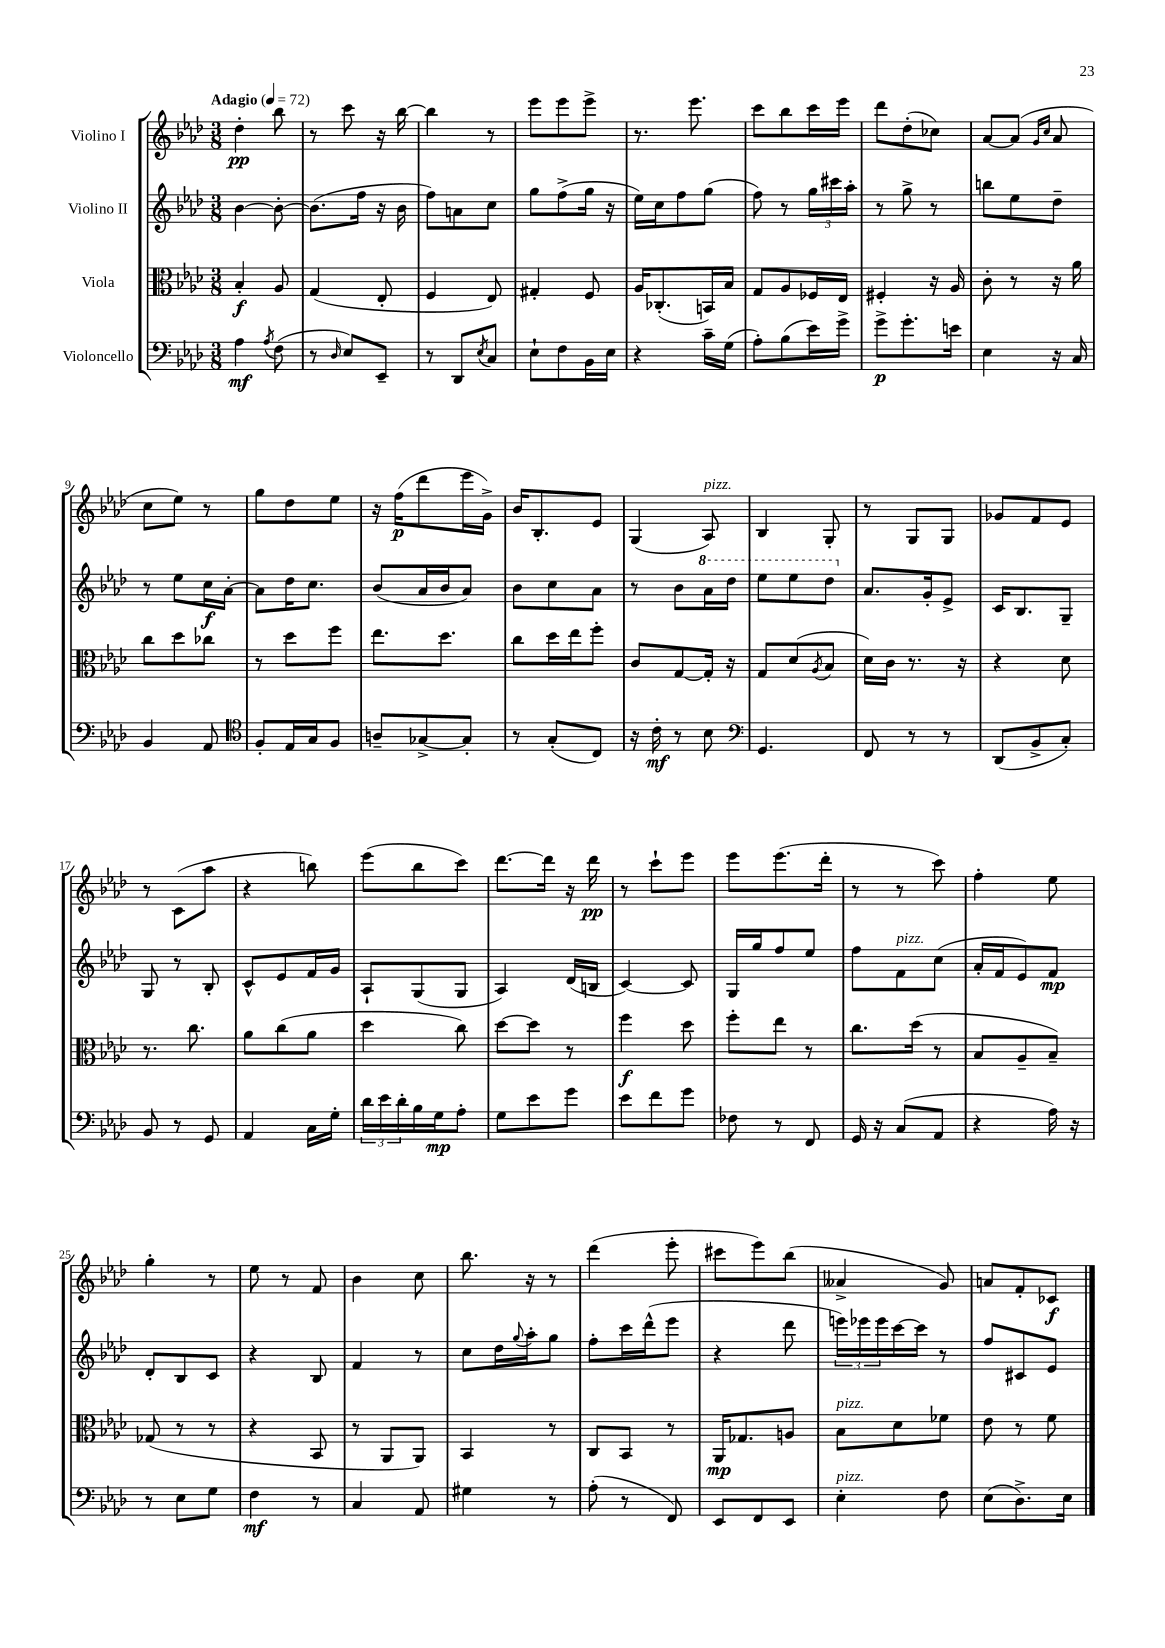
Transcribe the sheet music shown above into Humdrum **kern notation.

**kern	**kern	**kern	**kern
*staff4	*staff3	*staff2	*staff1
*clefF4	*clefC3	*clefG2	*clefG2
*k[b-e-a-d-]	*k[b-e-a-d-]	*k[b-e-a-d-]	*k[b-e-a-d-]
*M3/8	*M3/8	*M3/8	*M3/8
*MM72	*MM72	*MM72	*MM72
4A-	4B-'	[4b-	4dd-'
8qA-	.	.	.
(8F	8A-	8b-'_	8bb-
=	=	=	=
8r	(4G	(8.b-]	8r
16qqD-	.	.	.
8E-)	.	.	8ccc
.	.	16ff	.
8EE-~	8E-'	16r	16r
.	.	16b-	[16bb-
=	=	=	=
8r	4F	8ff)	4bb-]
8DD-	.	8a	.
8qE-	.	.	.
8C	8E-)	8cc	8r
=	=	=	=
8E-`	4G#'	8gg	8eee-
8F	.	(8ff^	8eee-
16BB-	8F	16gg	8eee-^
16E-	.	16r	.
=	=	=	=
4r	16A-	16ee-)	8.r
.	(8.C-'	16cc	.
.	.	8ff	.
.	.	.	8.eee-
16c~	16BB)	(8gg	.
(16G	16B-	.	.
=	=	=	=
8A-')	8G	8ff)	8ccc
(8B-	8A-	8r	8bb-
16e-)	16F-	24gg	16ccc
.	.	24ccc#	.
16g^	16E-	.	16eee-
.	.	24aa-'	.
=	=	=	=
8g^	4F#'	8r	8ddd-
8.g'	.	8gg^	(8dd-'
.	16r	8r	8cc-)
16e	16A-	.	.
=	=	=	=
4E-	8c'	8bb	[8a-
.	8r	8ee-	(8a-]
.	.	.	16qqg
.	.	.	16qqcc
16r	16r	8dd-~	8a-
16C	16a-	.	.
=	=	=	=
4BB-	8cc	8r	8cc
.	8dd-	8ee-	8ee-)
8AA-	8cc-	16cc	8r
.	.	[16a-'	.
=	=	=	=
*clefC4	*	*	*
8F'	8r	8a-]	8gg
16E-	8dd-	16dd-	8dd-
16G	.	8.cc	.
8F	8ff	.	8ee-
=	=	=	=
8A~	8.ee-	(8b-	16r
.	.	.	(16ff
[8G-^	.	16a-	8ddd-
.	8.dd-	16b-	.
8G-']	.	8a-)	16eee-
.	.	.	16g^)
=	=	=	=
8r	8cc	8b-	16b-
.	.	.	8.B-'
(8G'	16dd-	8cc	.
.	16ee-	.	.
8C)	8ff'	8a-	8e-
=	=	=	=
16r	8c	8r	(4G
16c'	.	.	.
8r	[8G	8b-	.
8B-	16G']	16aa-	8A-)
.	16r	16ddd-	.
=	=	=	=
*clefF4	*	*	*
4.GG	8G	8eee-	4B-
.	(8d-	8eee-	.
.	8qA-	.	.
.	8B-	8ddd-	8G'
=	=	=	=
8FF	16d-)	8.a-	8r
.	16c	.	.
8r	8.r	.	8G
.	.	16g'	.
8r	.	8e-^	8G
.	16r	.	.
=	=	=	=
(8DD-	4r	16c	8g-
.	.	8.B-	.
8BB-^	.	.	8f
8C')	8d-	8G~	8e-
=	=	=	=
8BB-	8.r	8G	8r
8r	.	8r	(8c
.	8.cc	.	.
8GG	.	8B-'	8aa-
=	=	=	=
4AA-	8a-	8c^^	4r
.	(8cc	8e-	.
16C	8a-	16f	8bb)
16G'	.	16g	.
=	=	=	=
24d-	4dd-	8A-`	(8eee-
24e-	.	.	.
24d-'	.	.	.
16B-	.	(8G	8bb-
16G	.	.	.
8A-'	8cc)	8G	8ccc)
=	=	=	=
8G	[8dd-	4A-)	[8.ddd-
8e-	8dd-]	.	.
.	.	.	16ddd-]
8g	8r	(16d-	16r
.	.	16B	16ddd-
=	=	=	=
8e-	4ff	[4c)	8r
8f	.	.	8ccc`
8g	8dd-	8c]	8eee-
=	=	=	=
8F-	8ff'	16G	8eee-
.	.	16gg	.
8r	8ee-	8ff	(8.eee-
8FF	8r	8ee-	.
.	.	.	16ddd-'
=	=	=	=
16GG	8.cc	8ff	8r
16r	.	.	.
(8C	.	8f	8r
.	(16dd-	.	.
8AA-	8r	(8cc	8ccc)
=	=	=	=
4r	8B-	16a-'	4ff'
.	.	16f	.
.	8A-~	8e-)	.
16A-)	8B-~)	8f	8ee-
16r	.	.	.
=	=	=	=
8r	(8G-	8d-'	4gg'
8E-	8r	8B-	.
8G	8r	8c	8r
=	=	=	=
4F	4r	4r	8ee-
.	.	.	8r
8r	8BB-	8B-	8f
=	=	=	=
4C	8r	4f	4b-
.	8AA-	.	.
8AA-	8AA-)	8r	8cc
=	=	=	=
4G#	4BB-	8cc	8.bb-
.	.	16dd-	.
.	.	8qqgg	.
.	.	16aa-'	16r
8r	8r	8gg	8r
=	=	=	=
(8A-'	8C	8ff'	(4ddd-
8r	8BB-	16ccc	.
.	.	(16ddd-^^	.
8FF)	8r	8eee-	8eee-'
=	=	=	=
8EE-	16AA-	4r	8ccc#
.	8.G-	.	.
8FF	.	.	8eee-)
8EE-	8A	8ddd-	(8bb-
=	=	=	=
4E-'	8B-	24eee)	4a--^
.	.	24eee-	.
.	.	24eee-	.
.	8d-	[16ccc	.
.	.	16ccc]	.
8F	8f-	8r	8g)
=	=	=	=
(8E-	8e-	8ff	8a
8.D-^)	8r	8c#	8f'
.	8f	8e-	8c-
16E-	.	.	.
==	==	==	==
*-	*-	*-	*-
